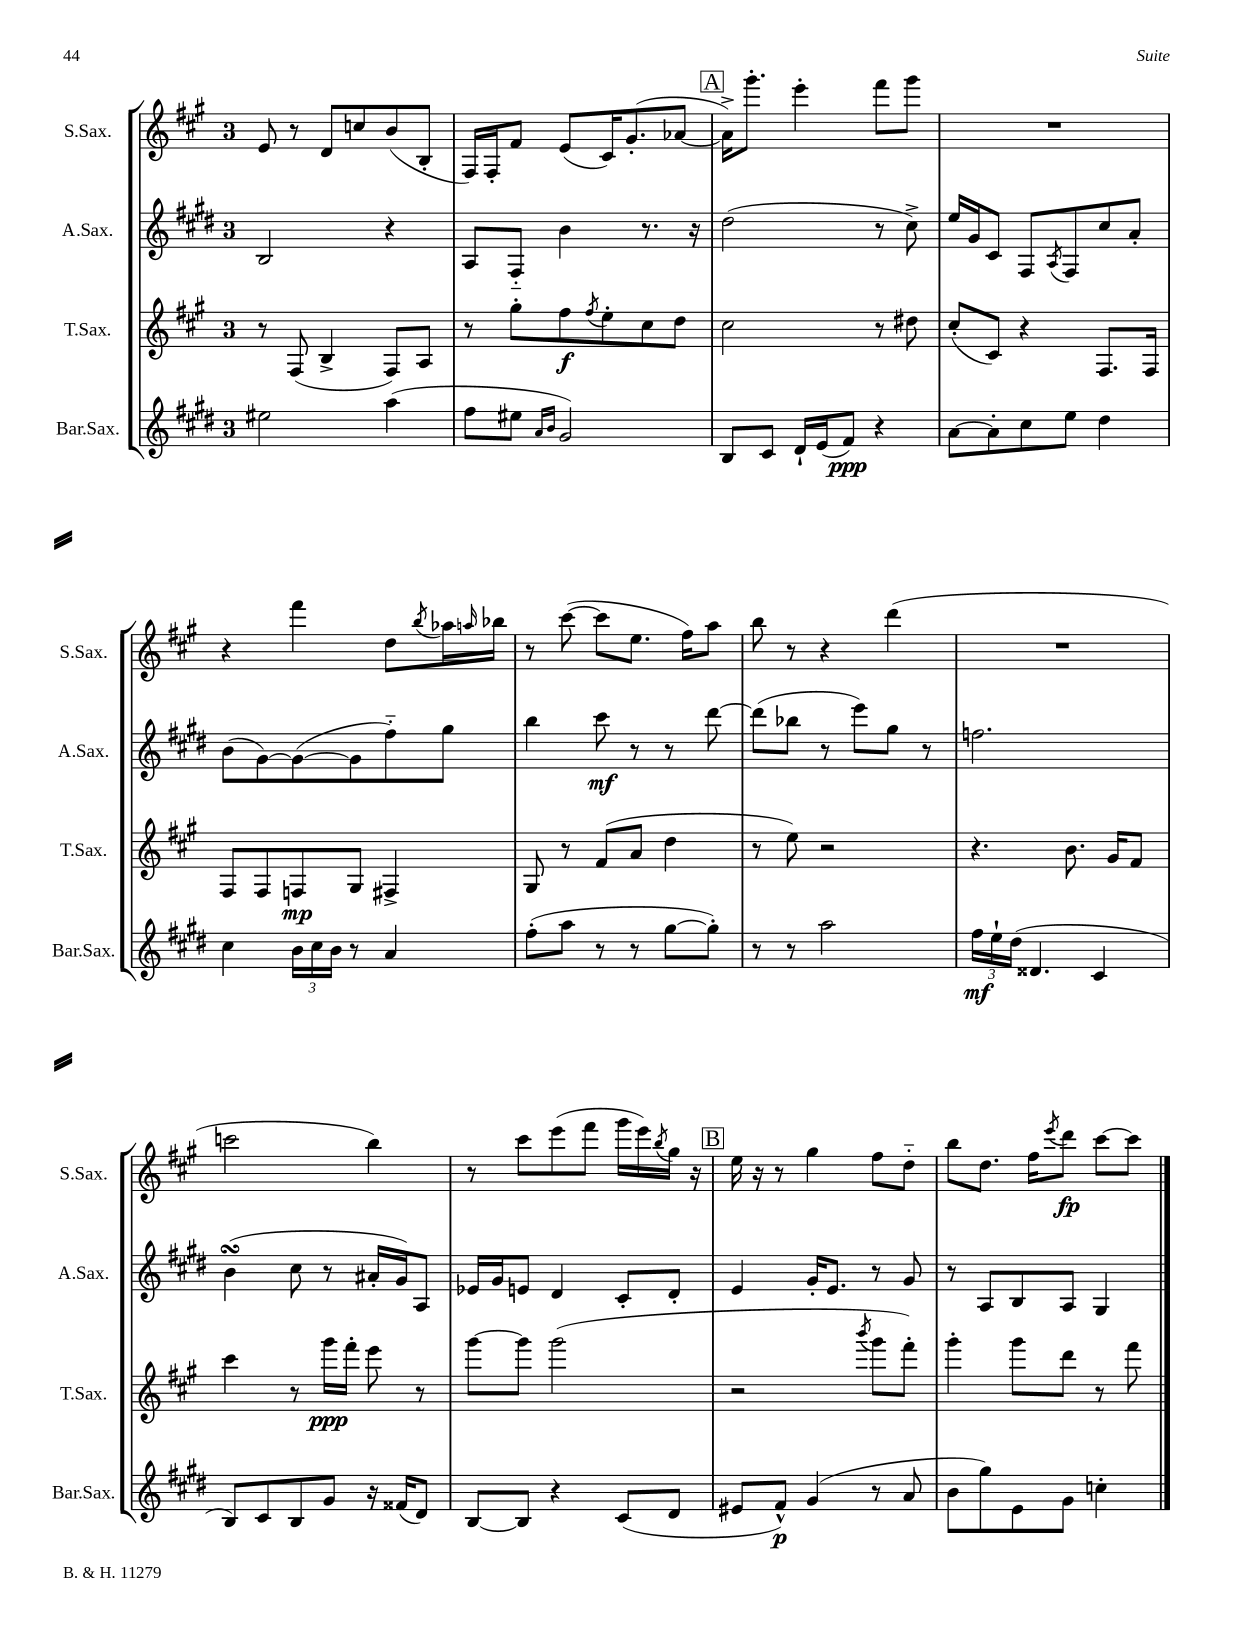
<<
\new StaffGroup <<
\new Staff = "s0" \with { instrumentName = "S.Sax." shortInstrumentName = "S.Sax." } {
    \clef treble \key a \major \once \override Staff.TimeSignature.style = #'single-digit \time 3/4
    e'8 r8 d'8 c''8 b'8( b8-. |
    fis16) fis16-. fis'8 e'8( cis'16) gis'8.-.( aes'8~ |
    \mark \markup { \box "A" } aes'16->) gis'''8.-. e'''4-. fis'''8 gis'''8 |
    R2. |
    r4 fis'''4 d''8 \acciaccatura { b''8 } aes''16 \grace { a''16 } bes''16 |
    r8 cis'''8~( cis'''8 e''8. fis''16) a''8 |
    b''8 r8 r4 d'''4( |
    R2. |
    c'''2 b''4) |
    r8 cis'''8 e'''8( fis'''8 gis'''16 e'''16) \acciaccatura { b''8 } gis''16 r16 |
    \mark \markup { \box "B" } e''16 r16 r8 gis''4 fis''8 d''8-_ |
    b''8 d''8. fis''16 \acciaccatura { e'''8 } d'''8\fp cis'''8~ cis'''8 \bar "|." |
}
\new Staff = "s1" \with { instrumentName = "A.Sax." shortInstrumentName = "A.Sax." } {
    \clef treble \key e \major \once \override Staff.TimeSignature.style = #'single-digit \time 3/4
    b2 r4 |
    a8 fis8-_ b'4 r8. r16 |
    \mark \markup { \box "A" } dis''2( r8 cis''8->) |
    e''16 gis'16 cis'8 fis8 \acciaccatura { a8 } fis8 cis''8 a'8-. |
    b'8( gis'8~) gis'8~( gis'8 fis''8-_) gis''8 |
    b''4 cis'''8\mf r8 r8 dis'''8~ |
    dis'''8( bes''8 r8 e'''8) gis''8 r8 |
    f''2. |
    b'4\turn( cis''8 r8 ais'16-. gis'16) a8 |
    ees'16 gis'16 e'8 dis'4 cis'8-. dis'8-. |
    \mark \markup { \box "B" } e'4 gis'16-. e'8. r8 gis'8 |
    r8 a8 b8 a8 gis4 \bar "|." |
}
\new Staff = "s2" \with { instrumentName = "T.Sax." shortInstrumentName = "T.Sax." } {
    \clef treble \key a \major \once \override Staff.TimeSignature.style = #'single-digit \time 3/4
    r8 fis8( b4-> fis8) a8 |
    r8 gis''8-. fis''8\f \acciaccatura { fis''8 } e''8-. cis''8 d''8 |
    \mark \markup { \box "A" } cis''2 r8 dis''8 |
    cis''8-.( cis'8) r4 fis8. fis16 |
    fis8 fis8 f8\mp gis8 fis4-> |
    gis8 r8 fis'8( a'8 d''4 |
    r8 e''8) r2 |
    r4. b'8. gis'16 fis'8 |
    cis'''4 r8 gis'''16\ppp fis'''16-. e'''8 r8 |
    gis'''8~ gis'''8 gis'''2( |
    \mark \markup { \box "B" } r2 \acciaccatura { b'''8 } gis'''8 fis'''8-.) |
    gis'''4-. gis'''8 d'''8 r8 fis'''8 \bar "|." |
}
\new Staff = "s3" \with { instrumentName = "Bar.Sax." shortInstrumentName = "Bar.Sax." } {
    \clef treble \key e \major \once \override Staff.TimeSignature.style = #'single-digit \time 3/4
    eis''2 a''4( |
    fis''8 eis''8 \grace { a'16 b'16 } gis'2) |
    \mark \markup { \box "A" } b8 cis'8 dis'16-! e'16( fis'8\ppp) r4 |
    a'8~ a'8-. cis''8 e''8 dis''4 |
    cis''4 \tuplet 3/2 { b'16 cis''16 b'16 } r8 a'4 |
    fis''8-.( a''8 r8 r8 gis''8~ gis''8-.) |
    r8 r8 a''2 |
    \tuplet 3/2 { fis''16\mf e''16-! dis''16( } disis'4. cis'4 |
    b8) cis'8 b8 gis'8 r16 fisis'16( dis'8) |
    b8~ b8 r4 cis'8( dis'8 |
    \mark \markup { \box "B" } eis'8 fis'8-^\p) gis'4( r8 a'8 |
    b'8 gis''8) e'8 gis'8 c''4-. \bar "|." |
}
>>
>>
\layout { \context { \Score \remove "Bar_number_engraver" } }
